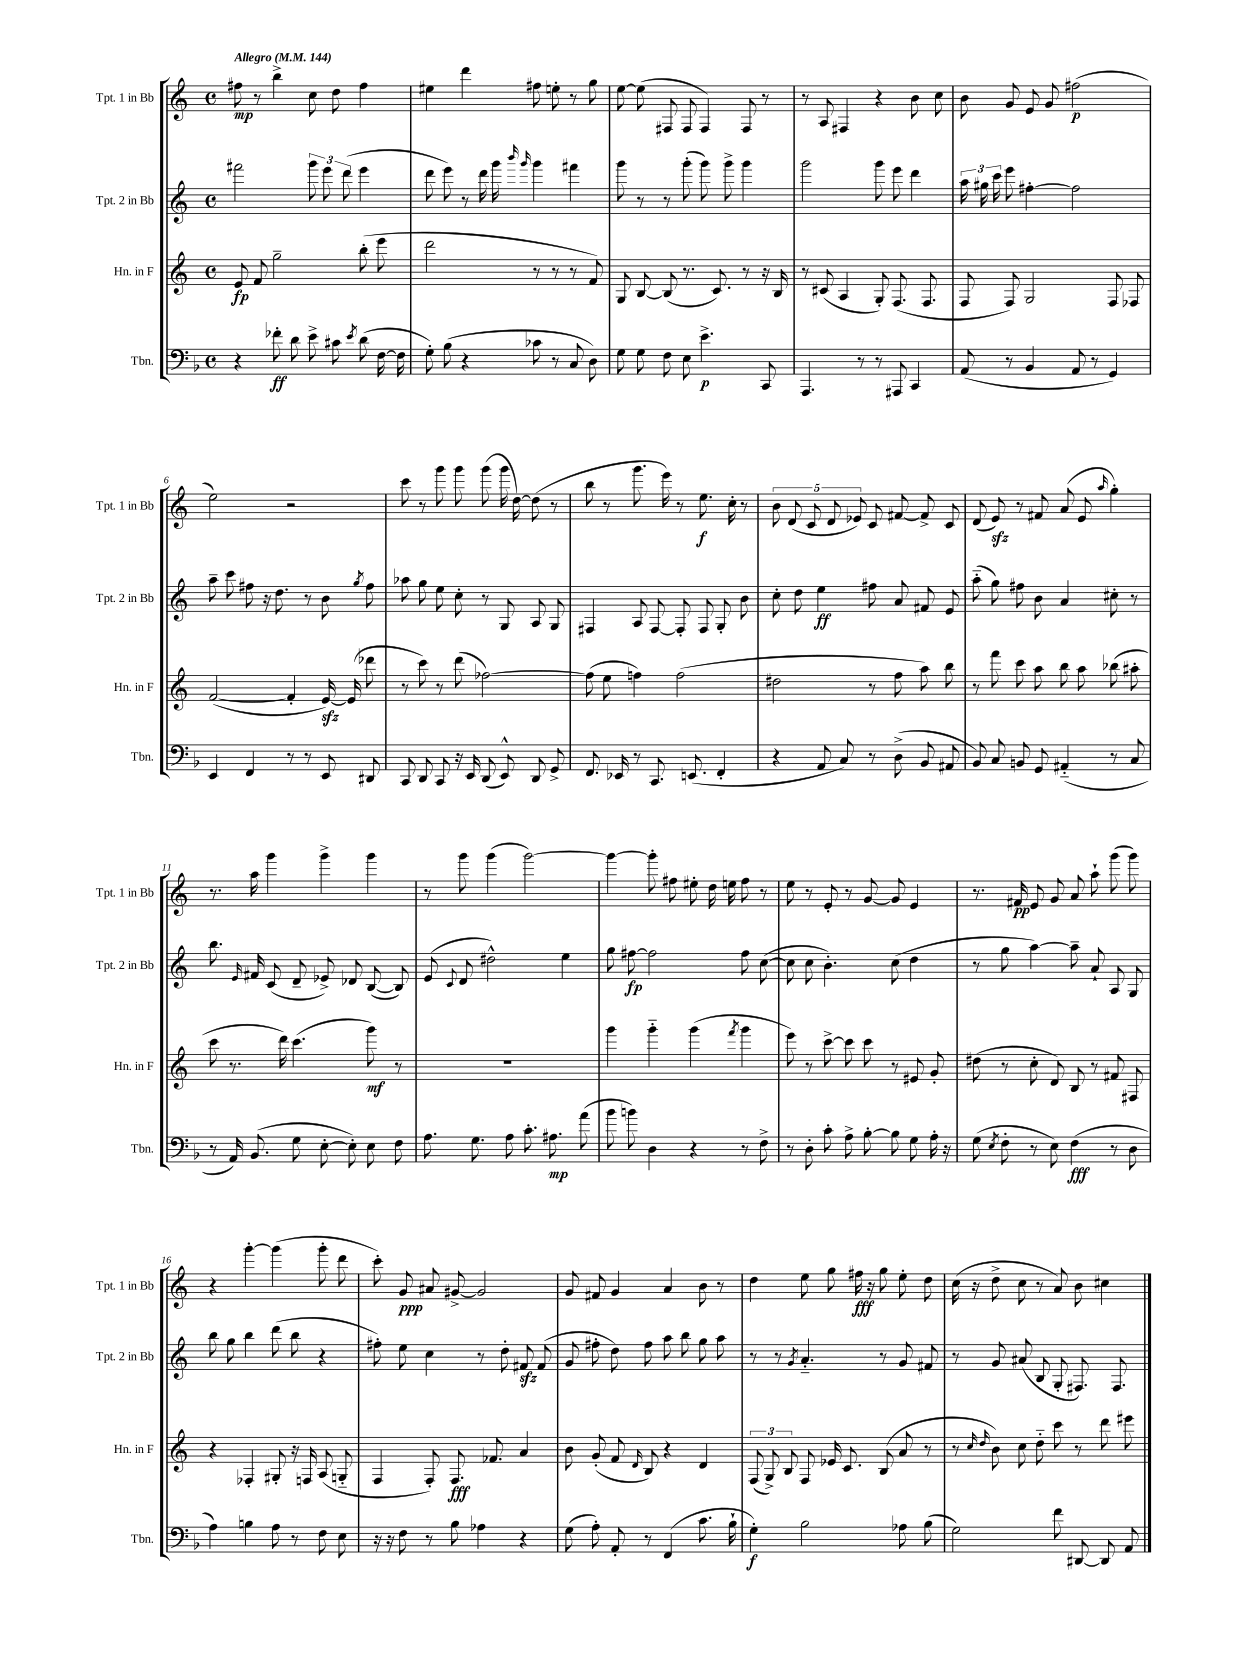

**kern	**kern	**kern	**kern
*staff4	*staff3	*staff2	*staff1
*clefF4	*clefG2	*clefG2	*clefG2
*k[b-]	*k[]	*k[]	*k[]
*M4/4	*M4/4	*M4/4	*M4/4
*met(c)	*met(c)	*met(c)	*met(c)
*MM144	*MM144	*MM144	*MM144
4r	8e	2fff#	8ff#
.	8f	.	8r
8f-'	2gg~	.	4bb^
8d	.	.	.
8e^	.	12ggg	8cc
.	.	12eee	.
8c#	.	.	8dd
.	.	(12ddd	.
8qe	.	.	.
(8d	(8bb'	4eee	4ff#
[16F	8eee	.	.
16F]	.	.	.
=	=	=	=
8G')	2ddd	8ddd	4ee#
(8B-	.	8eee)	.
4r	.	8r	4ddd
.	.	16ddd	.
.	.	16ggg	.
.	.	16qqbbb	.
.	.	16qqggg	.
8c-	8r	4ggg	8ff#
8r	8r	.	8ee'
8C	8r	4fff#	8r
8D)	8f)	.	8gg
=	=	=	=
8G	8G	8ggg	[8ee
8G	[8B	8r	(8ee]
8F	(8B]	8r	8F#
8E	8.r	(8ggg'	8F#
4.e^	.	8ggg)	4F#)
.	8.c)	.	.
.	.	8ggg^	.
.	8r	4ggg	8F#
8CC	16r	.	8r
.	16B	.	.
=	=	=	=
4.AAA	8r	2ggg	8r
.	(8c#	.	8A
.	4A	.	4F#
8r	.	.	.
8r	8G')	8ggg	4r
8AAA#	(8.F	8eee	.
4CC	.	4ddd	8b
.	8.F	.	.
.	.	.	8cc
=	=	=	=
(8AA	8F	24aa	8b
.	.	24gg#	.
.	.	24ccc	.
8r	8F)	8eee	8g
4BB-	2G	[4ff#'	8e
.	.	.	8g
8AA	.	2ff#]	(2ff#
8r	.	.	.
4GG)	8F	.	.
.	8F-	.	.
=	=	=	=
4EE	([2f	8aa~	2ee)
.	.	8ccc	.
4FF	.	8ff#	.
.	.	16r	.
.	.	8.dd	.
8r	4f']	.	2r
8r	.	8r	.
8EE	[16e)	8b	.
.	(16e]	.	.
.	.	8qgg	.
8DD#	8ddd-	8ff#	.
=	=	=	=
8CC	8r	8aa-	8ccc
8DD	8ccc)	8gg	8r
8CC	8r	8ee	8ggg
16r	(8ddd	8cc'	8ggg
16EE	.	.	.
(8DD	[2ff-)	8r	(8ggg
8EE^^)	.	8G	16ggg
.	.	.	[16dd)
8DD	.	8A	(8dd]
8GG^	.	8G	8r
=	=	=	=
8.FF	(8ff-]	4F#	8bb
.	8ee	.	8r
16EE-	.	.	.
8r	4ff)	8A	8.ggg
8.CC	.	[8F#	.
.	.	.	16eee)
.	(2ff	8F#']	8r
(8.EE	.	.	.
.	.	8F#	8.ee
4FF'	.	8G'	.
.	.	.	16cc'
.	.	8b	8r
=	=	=	=
4r	2dd#	8cc'	10b
.	.	.	(10d
.	.	8dd	.
.	.	.	10c
8AA	.	4ee	.
.	.	.	10d
8C)	.	.	.
.	.	.	10e-)
8r	8r	8ff#	8c
(8D^	8ff	8a	[8f#
8BB-	8aa)	8f#	8f#^]
8AA#	8bb	8e	8c
=	=	=	=
8BB-)	8r	(8aa'~	(8d
8C	8fff	8gg)	8e)
8BB	8ccc	8ff#	8r
8GG	8aa	8b	8f#
(4AA#'~	8bb	4a	(8a
.	8aa	.	8e
.	.	.	16qqaa
8r	(8bb-	8cc#'	4gg')
8C	8aa#'	8r	.
=	=	=	=
8r	8ccc	8.bb	8.r
16AA)	8.r	.	.
.	.	16qqe	.
(8.BB-	.	16f#	16aa
.	.	(8c	4ggg
.	16ddd)	.	.
8G	(4.ccc	8d~	.
[8E'	.	8e-^)	4ggg^
8E'])	.	8d-	.
8E	8ggg)	([8B	4ggg
8F	8r	8B])	.
=	=	=	=
8.A	1r	(8e	8r
.	.	8qqc	.
.	.	8d	8ggg
8.G	.	.	.
.	.	2dd#^^)	(4ggg
8A	.	.	.
8.c'	.	.	[2ggg)
8.A#	.	.	.
.	.	4ee	.
(8a	.	.	.
=	=	=	=
8b-	4ggg	8gg	4ggg_
8b)	.	[8ff#	.
4D	4ggg'~	2ff#]	8ggg']
.	.	.	8ff#
4r	(4ggg	.	8ee#'
.	.	.	16dd
.	.	.	16ee
.	8qfff	.	.
8r	4ggg	8ff#	8ff#
8F^	.	([8cc	8r
=	=	=	=
8r	8eee)	8cc]	8ee
8D'	8r	8cc	8r
8c'	[8ccc^	4.b')	8e'
8A^	8ccc]	.	8r
[8B-'	8ccc	.	[8g
8B-]	8r	(8cc	8g]
8G	8e#	4dd	4e
16A'	8g'	.	.
16r	.	.	.
=	=	=	=
(8G	(8dd#	8r	8.r
8qE	.	.	.
8F'	8r	8gg	.
.	.	.	16f#
8r	8cc'	[4aa)	8e
8E)	8d)	.	8g
(4F	8B	8aa~]	8a
.	8r	8a`	8aa`
8r	8f#	8A	(8ggg
8D	8F#	8G	8ggg)
=	=	=	=
4A)	4r	8bb	4r
.	.	8gg	.
4B	4F-'	4bb	[4ggg'
8A	8G#'	(8ddd	(4ggg]
8r	16r	8bb	.
.	16F	.	.
8F	(8A	4r	8ggg'
8E	8G'~	.	8ddd
=	=	=	=
16r	4F	8ff#')	8ccc')
16r	.	.	.
8F	.	8ee	8g
8r	8F')	4cc	8a#
8B-	8.F	.	[8g#^
4A-	.	8r	2g#]
.	8.f-	.	.
.	.	8dd'	.
4r	4a	8f#	.
.	.	(8f#	.
=	=	=	=
(8G	8b	8g	8g
8A')	(8g'	8ff#'	8f#
8AA'	8f	8dd)	4g
.	16qqd	.	.
8r	8B)	8ff#	.
(4FF	4r	8aa	4a
.	.	8bb	.
8.c	4d	8gg	8b
.	.	8aa	8r
16B-`	.	.	.
=	=	=	=
4G')	(12F	8r	4dd
.	12G^)	.	.
.	.	8r	.
.	12B	.	.
.	.	8qg	.
2B-	8F	4.a'~	8ee
.	16e-	.	8gg
.	8.c	.	.
.	.	.	16ff#
.	.	.	16r
.	(8B	8r	8gg
8A-	8a	8g	8ee'
(8B-	8r	8f#	8dd
=	=	=	=
2G)	8r	8r	(16cc
.	.	.	16r
.	16qqcc	.	.
.	16qqdd	.	.
.	8b)	8g	8dd^
.	8cc	(8a#	8cc
.	8dd'~	8B	8r
8f	8ccc	8G'	8a)
[8DD#	8r	8.F#)	8b
8DD#]	8ddd	.	4cc#
.	.	8.F#	.
8AA	8eee#	.	.
==	==	==	==
*-	*-	*-	*-
